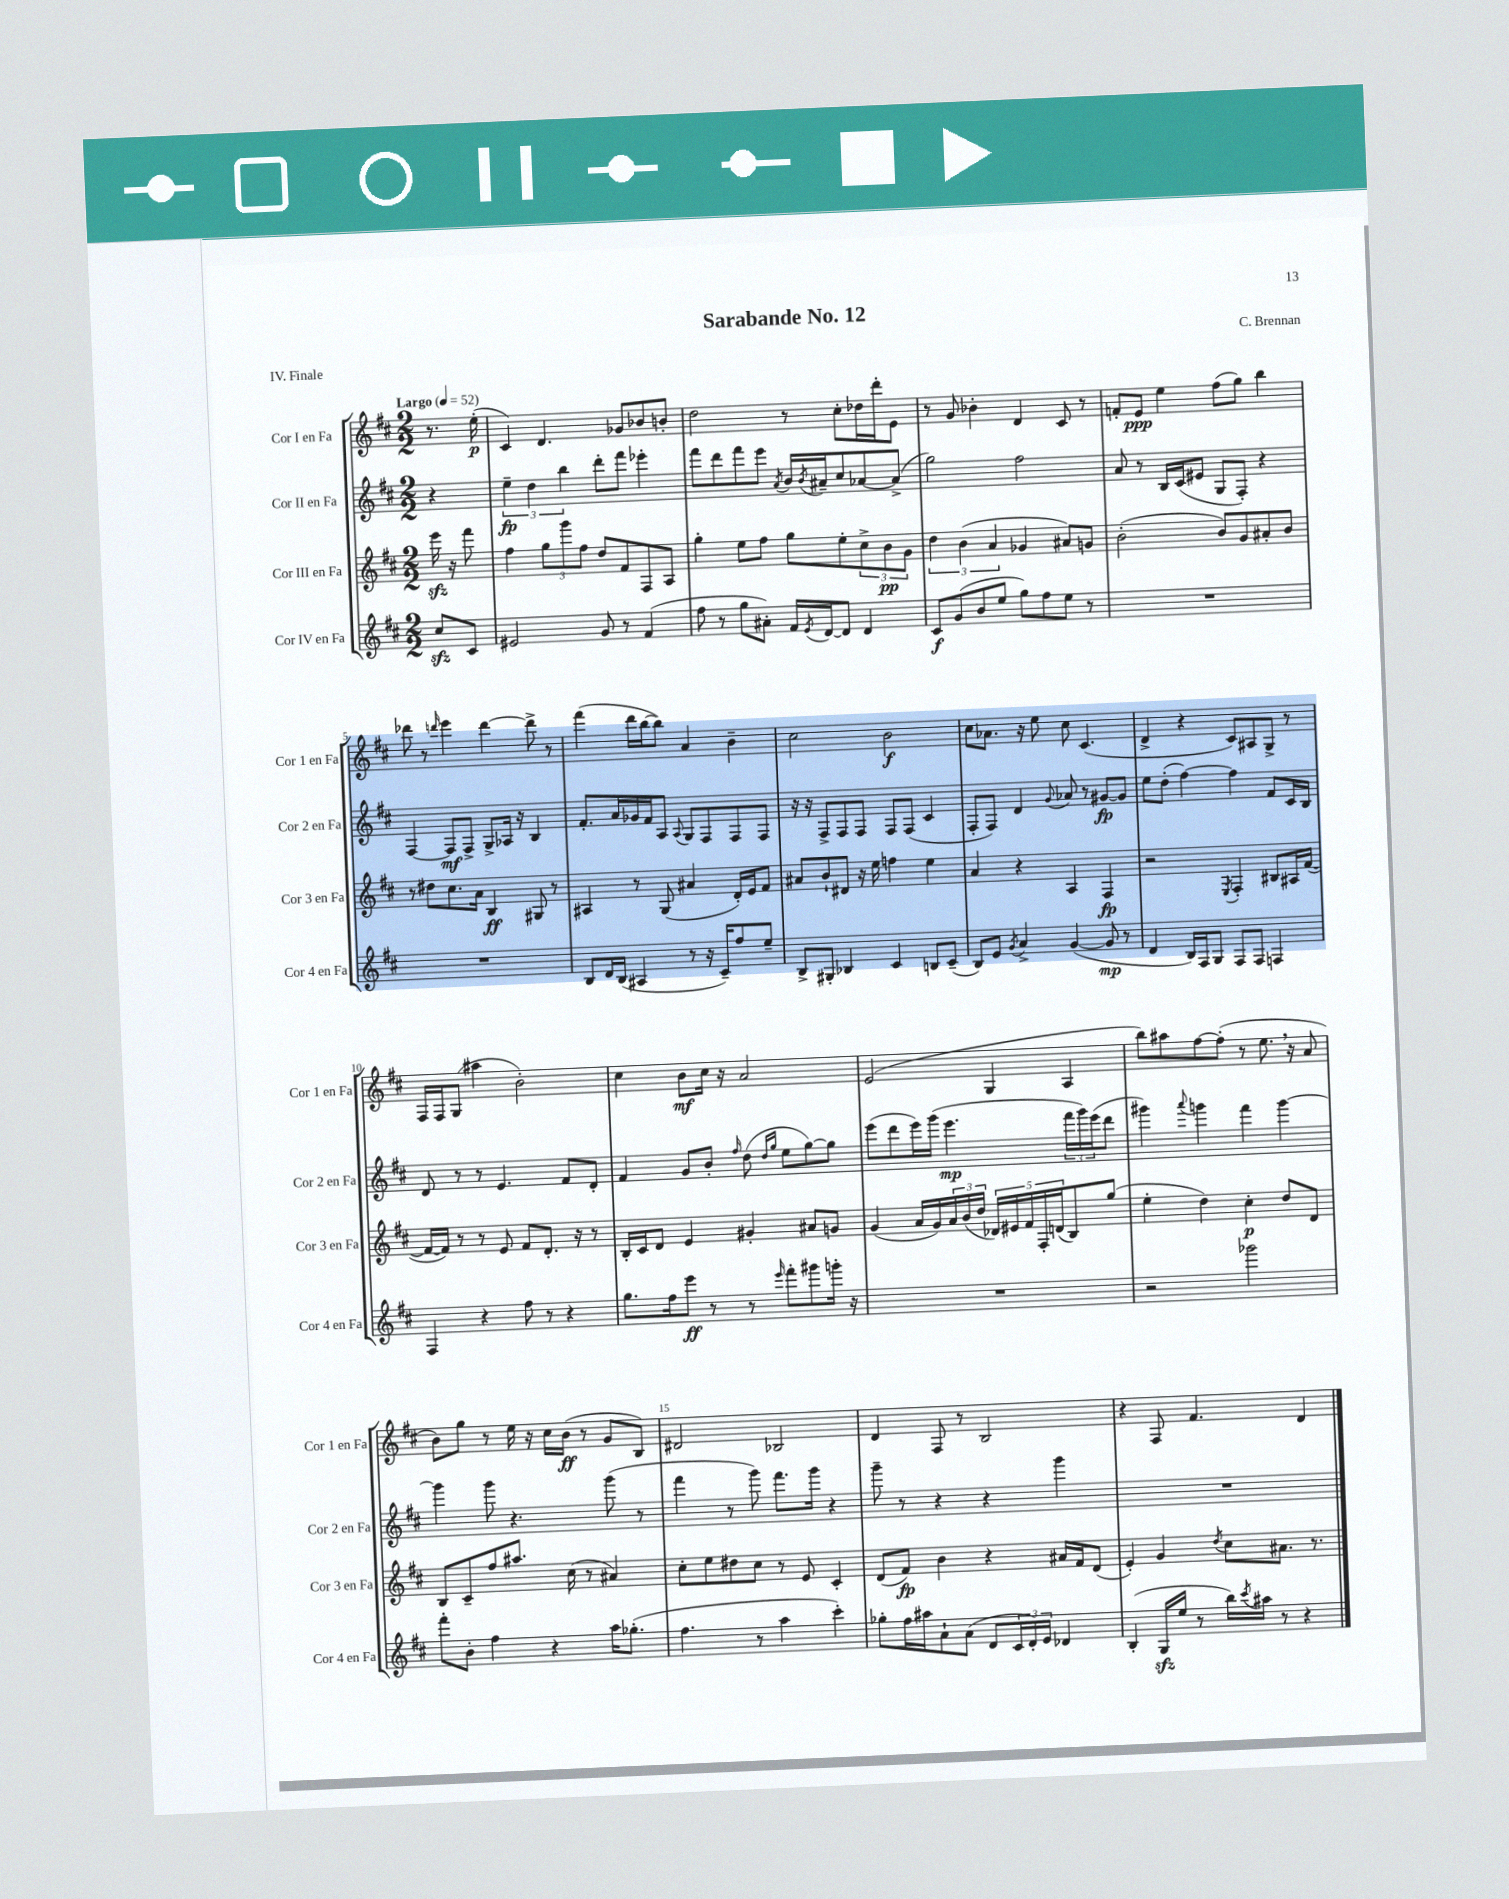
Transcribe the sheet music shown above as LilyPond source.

\header { title = "Sarabande No. 12" composer = "C. Brennan" piece = "IV. Finale" }
<<
\new StaffGroup <<
\new Staff = "s0" \with { instrumentName = "Cor I en Fa" shortInstrumentName = "Cor 1 en Fa" } {
    \clef treble \key d \major \numericTimeSignature \time 2/2 \partial 4 \tempo "Largo" 4 = 52
    r8. e''16-.\p( |
    cis'4) d'4. ges'8 bes'8 b'8-. |
    d''2 r8 cis''8-. des''16 d'''16-. e'8 |
    r8 g'8 bes'4-. d'4 cis'8 r8 |
    f'8-. e'8\ppp e''4 fis''8( g''8) b''4 |
    des'''8 r8 \grace { d'''16 } e'''4 d'''4~ d'''8-> r8 |
    fis'''4( d'''16 b''16~ b''8) a'4 b'4-- |
    cis''2 b'2\f |
    cis''8 aes'8. r16 e''8 cis''8 cis'4.( |
    d'4-> r4 cis'8) ais8 g8-> r8 |
    fis16 fis16 g8( ais''4 b'2-.) |
    cis''4 b'8\mf cis''16 r16 a'2 |
    e'2( g4 a4 |
    b''8) ais''8 fis''8~ fis''8-.( r8 e''8. \breathe r16 a'8 |
    b'8) g''8 r8 e''16 r16 cis''16 b'16\ff( r8 g'8 b8) |
    dis'2 bes2 |
    d'4 fis8 r8 b2 |
    r4 fis8 fis'4. d'4 \bar "|." |
}
\new Staff = "s1" \with { instrumentName = "Cor II en Fa" shortInstrumentName = "Cor 2 en Fa" } {
    \clef treble \key d \major \numericTimeSignature \time 2/2 \partial 4
    r4 |
    \tuplet 3/2 { e''4--\fp d''4 b''4 } d'''8-. fis'''8 ees'''4-. |
    fis'''8 d'''8 fis'''8 e'''8 \acciaccatura { a'8 } b'16 \acciaccatura { b'8 } ais'16-- cis''8 aes'8~ aes'8->( |
    g''2) fis''2 |
    a'8 r8 b16 cis'16( eis'8 g8 fis8-.) r4 |
    fis4~ fis8\mf fis8-> g8-> aes16 r16 b4 |
    fis'8.-. a'16 ges'16 fis'16 a8 \appoggiatura { a8 } g8 fis8 fis8 fis8 |
    r16 r16 fis8-> fis8 fis8 fis8 fis8( cis'4 |
    fis8-. fis8) d'4 \appoggiatura { g'8 } aes'8 r8 gis'8~\fp gis'8 |
    e''8 d''8-.( fis''4~) fis''4 fis'8 cis'16 b16 |
    d'8 r8 r8 e'4. fis'8 d'8-. |
    fis'4 g'8 b'8-. \grace { fis''16 } d''8( \grace { d''16 g''16 } e''8 g''8~) g''8 |
    e'''8( d'''8 e'''16) g'''16( e'''4.\mp \tuplet 3/2 { fis'''16 g'''16) e'''16( } d'''8 |
    gis'''4) \appoggiatura { a'''8 } g'''4 fis'''4 g'''4~ |
    g'''4 g'''8 r4. g'''8( r8 |
    fis'''4 r8 g'''8) fis'''8. g'''16 r4 |
    g'''8-- r8 r4 r4 g'''4 |
    R1 \bar "|." |
}
\new Staff = "s2" \with { instrumentName = "Cor III en Fa" shortInstrumentName = "Cor 3 en Fa" } {
    \clef treble \key d \major \numericTimeSignature \time 2/2 \partial 4
    e'''16\sfz r16 fis'''8 |
    fis''4 \tuplet 3/2 { g''8 g'''8 fis''8 } d''8 fis'8 fis8 a8 |
    g''4-. e''8 fis''8 g''8 e''8-. \tuplet 3/2 { cis''8-> b'8\pp g'8 } |
    \tuplet 3/2 { d''4 b'4( a'4 } ges'4 ais'8) g'8 |
    b'2-.( b'8) g'8 ais'8-. b'8 |
    r8 dis''8 cis''8. a'16 b4\ff gis8 r8 |
    ais4 r8 g8( ais'4 d'16-.) e'16 fis'8 |
    ais'8 b'8-! dis'8 r16 e''16 f''4 e''4 |
    a'4 r4 a4 fis4\fp |
    r2 \acciaccatura { e8 } fis4-. bis8 ais16 fis'16~( |
    fis'16~ fis'16) r8 r8 e'8 fis'8 d'8.-. r16 r8 |
    b16-. cis'16 d'8 e'4 gis'4-. ais'8 g'8 |
    g'4( a'16 g'16) \tuplet 3/2 { a'16 b'16( d''16 } \tuplet 5/4 { des'16) eis'16 fis'16 fis16-. d'16( } b8) g''8( |
    e''4-. d''4) cis''4-.\p d''8 d'8 |
    b8 cis'8-- fis''8 ais''8. cis''16( r8 ais'4) |
    cis''8-. e''8 dis''8 cis''8 r8 e'8 cis'4-. |
    d'8( fis'8\fp) b'4 r4 ais'16 fis'16 d'8( |
    e'4-.) g'4 \acciaccatura { d''8 } cis''8 ais'8. r8. \bar "|." |
}
\new Staff = "s3" \with { instrumentName = "Cor IV en Fa" shortInstrumentName = "Cor 4 en Fa" } {
    \clef treble \key d \major \numericTimeSignature \time 2/2 \partial 4
    cis''8\sfz cis'8 |
    eis'2 g'8 r8 fis'4( |
    fis''8 r8 g''8 ais'8-.) fis'16 \acciaccatura { e'8 } d'16~ d'8 d'4 |
    cis'8\f g'8( b'8 e''8 g''8) fis''8 e''8 r8 |
    R1 |
    R1 |
    b8 d'16 b16( ais4 r8 r16 cis'16--) fis''8 e''8-- |
    b8-> gis8-. bes4 cis'4 b8 cis'8--( |
    b8) e'8 \acciaccatura { g'8 } a'4-> g'4~( g'8\mp r8 |
    d'4 b16) fis16 g8 fis8 fis8 f4 |
    fis4 r4 fis''8 r8 r4 |
    g''8. fis''16 e'''8\ff r8 r8 \grace { e'''16 } fis'''8-. gis'''8 g'''16-. r16 |
    R1 |
    r2 ges'''2 |
    fis'''8-. b'8-. fis''4 r4 a''16 ges''8.-.( |
    fis''4. r8 a''4 cis'''4-.) |
    ges''8-. fis''16 ais''16 a'8-! a'8( d'8 \tuplet 3/2 { cis'16 d'16-.) e'16 } des'4 |
    b4-.( g16\sfz e''16 r8 b''16) \acciaccatura { cis'''8 } ais''16 r8 r4 \bar "|." |
}
>>
>>
\layout { \context { \Score \override BarNumber.break-visibility = ##(#f #t #t) barNumberVisibility = #(every-nth-bar-number-visible 5) } }
